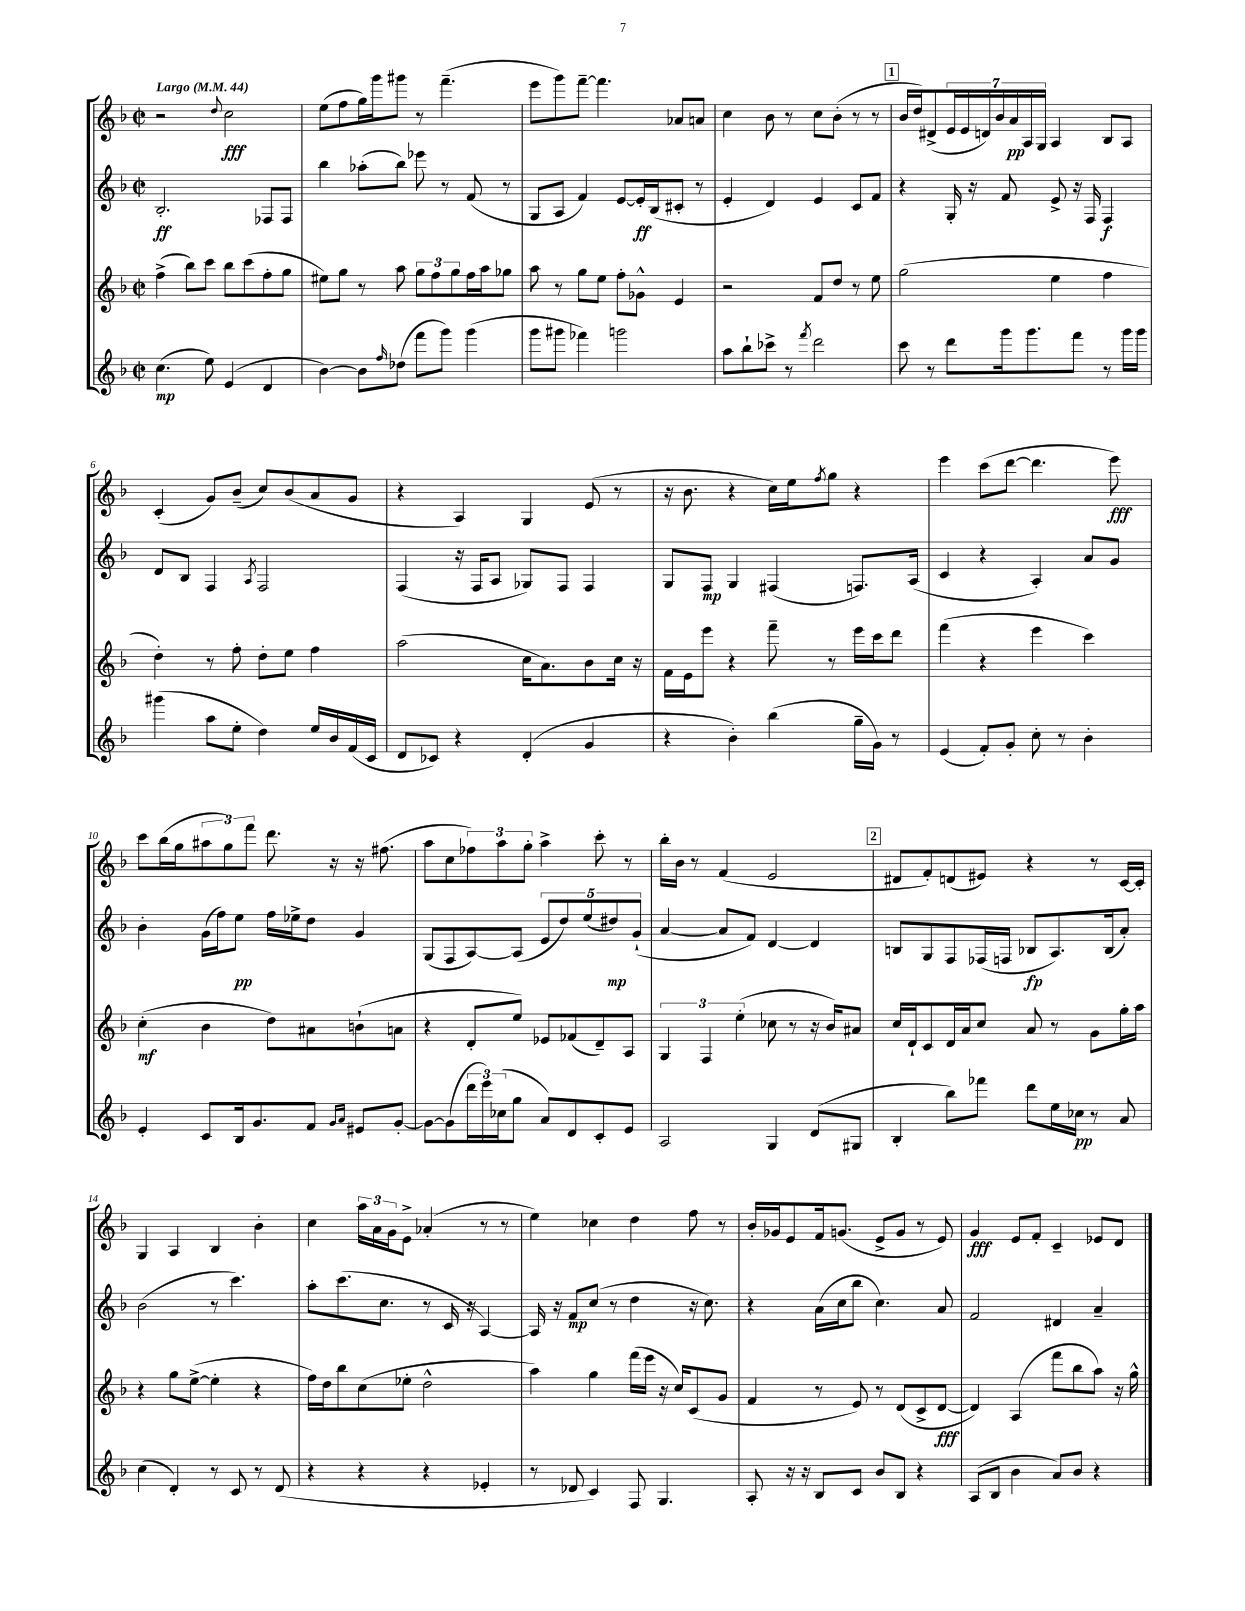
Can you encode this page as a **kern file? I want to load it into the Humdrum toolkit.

**kern	**dynam	**kern	**dynam	**kern	**dynam	**kern	**dynam
*part4	*part4	*part3	*part3	*part2	*part2	*part1	*part1
*staff4	*staff4	*staff3	*staff3	*staff2	*staff2	*staff1	*staff1
*clefG2	*	*clefG2	*	*clefG2	*	*clefG2	*
*k[b-]	*	*k[b-]	*	*k[b-]	*	*k[b-]	*
*M2/2	*	*M2/2	*	*M2/2	*	*M2/2	*
*met(c|)	*	*met(c|)	*	*met(c|)	*	*met(c|)	*
*MM44	*	*MM44	*	*MM44	*	*MM44	*
=1	=1	=1	=1	=1	=1	=1	=1
!	!	!	!	!	!	!LO:TX:a:B:t=Largo	!
(4.cc\	mp	(4ff^\	.	2.B-'/	ff	2r	.
.	.	8bb-\L)	.	.	.	.	.
8ee\)	.	8ccc\J	.	.	.	.	.
.	.	.	.	.	.	8qqdd/	.
(4e/	.	8bb-\L	.	.	.	2cc\	fff
.	.	(8ccc\	.	.	.	.	.
4d/	.	8ff'\	.	8F-X/L	.	.	.
.	.	8gg\J	.	8F-/J	.	.	.
=2	=2	=2	=2	=2	=2	=2	=2
[4b-\)	.	8ee#X\L)	.	4bb-\	.	(8ee\L	.
.	.	8gg\J	.	.	.	8ff\	.
8b-\L]	.	8r	.	(8aa-X'\L	.	16gg\L)	.
.	.	.	.	.	.	16ggg\J	.
16qqff/	.	.	.	.	.	.	.
(8dd-X\J	.	8aa\	.	8bb-\J)	.	8ggg#X\J	.
8fff\L	.	12gg\L	.	8eee-X\	.	8r	.
.	.	12ff\	.	.	.	.	.
8ggg\J)	.	.	.	8r	.	(4.fff~\	.
.	.	12gg\	.	.	.	.	.
(4ggg\	.	16ff\L	.	(8f/	.	.	.
.	.	16aa\J	.	.	.	.	.
.	.	8gg-X\J	.	8r	.	.	.
=3	=3	=3	=3	=3	=3	=3	=3
8ggg\L	.	8aa\	.	8G/L	.	8eee\L	.
8ggg#X\J	.	8r	.	8A/J	.	8ggg\)	.
4fff-X\)	.	8gg\L	.	4f/)	.	[8fff~\J	.
.	.	8ee\J	.	.	.	4.fff\]	.
2gggn\	.	8ff'\L	.	[8e/L	.	.	.
.	.	8g-X^^\J	.	16e'/L]	ff	.	.
.	.	.	.	(16B-/J	.	.	.
.	.	4e/	.	8c#X'/J	.	8a-X/L	.
.	.	.	.	8r	.	8an/J	.
=4	=4	=4	=4	=4	=4	=4	=4
8aa\L	.	2r	.	4e'/	.	4cc\	.
8bb-`\	.	.	.	.	.	.	.
8ccc-X^\J	.	.	.	4d/)	.	8b-\	.
8r	.	.	.	.	.	8r	.
8qfff/	.	.	.	.	.	.	.
2ddd\	.	8f/L	.	4e/	.	8cc\L	.
.	.	8dd/J	.	.	.	(8b-'\J	.
.	.	8r	.	8c/L	.	8r	.
.	.	8ee\	.	8f/J	.	8r	.
!!LO:REH:place=s1:t=1
=5	=5	=5	=5	=5	=5	=5	=5
8ccc\	.	(2gg\	.	4r	.	16b-/LL	.
.	.	.	.	.	.	16dd/J)	.
8r	.	.	.	.	.	(8d#X^/	.
8ddd\L	.	.	.	16G'/	.	28e/L	.
.	.	.	.	.	.	28e/	.
.	.	.	.	16r	.	.	.
.	.	.	.	.	.	28dn/)	.
.	.	.	.	.	.	28b-/	.
16ggg\k	.	.	.	8f/	.	.	.
.	.	.	.	.	.	28a/	pp
.	.	.	.	.	.	28A/	.
8.ggg\	.	.	.	.	.	.	.
.	.	.	.	.	.	28G/JJ	.
.	.	4ee\	.	8e^/	.	4A/	.
8fff\J	.	.	.	16r	.	.	.
.	.	.	.	16F/	.	.	.
8r	.	4ff\	.	4F/	f	8B-/L	.
16ggg\LL	.	.	.	.	.	8A/J	.
16ggg\JJ	.	.	.	.	.	.	.
!!LO:LB:g=z
=6	=6	=6	=6	=6	=6	=6	=6
(4ggg#X\	.	4dd'\)	.	8d/L	.	(4c'/	.
.	.	.	.	8B-/J	.	.	.
8aa\L	.	8r	.	4F/	.	8g/L)	.
8ee'\J	.	8ff'\	.	.	.	(8b-~/J	.
.	.	.	.	8qA/	.	.	.
4dd\)	.	8dd'\L	.	2F/	.	8cc/L)	.
.	.	8ee\J	.	.	.	(8b-/	.
16ee/LL	.	4ff\	.	.	.	8a/	.
16b-/	.	.	.	.	.	.	.
(16f/	.	.	.	.	.	8g/J	.
16c/JJ	.	.	.	.	.	.	.
=7	=7	=7	=7	=7	=7	=7	=7
8d/L	.	(2aa\	.	(4F/	.	4r	.
8c-X/J)	.	.	.	.	.	.	.
4r	.	.	.	16r	.	4A/)	.
.	.	.	.	16F/KL	.	.	.
.	.	.	.	8A/J	.	.	.
(4d'/	.	16cc\KL	.	8G-X/L)	.	4G/	.
.	.	8.a\)	.	.	.	.	.
.	.	.	.	8F/J	.	.	.
4g/	.	8b-\	.	4F/	.	(8e/	.
.	.	16cc\Jk	.	.	.	8r	.
.	.	16r	.	.	.	.	.
=8	=8	=8	=8	=8	=8	=8	=8
4r	.	16f\LL	.	8G/L	.	16r	.
.	.	16e\J	.	.	.	8.b-\	.
.	.	8eee\J	.	8F/J	mp	.	.
4b-'\)	.	4r	.	4G/	.	4r	.
(4bb-\	.	8fff~\	.	(4F#X/	.	16cc\LL)	.
.	.	.	.	.	.	16ee\J	.
.	.	.	.	.	.	8qff/	.
.	.	8r	.	.	.	8gg\J	.
16gg~\LL	.	16eee\LL	.	8.Fn/L)	.	4r	.
16g\JJ)	.	16ccc\J	.	.	.	.	.
8r	.	8ddd\J	.	.	.	.	.
.	.	.	.	(16A/Jk	.	.	.
=9	=9	=9	=9	=9	=9	=9	=9
(4e/	.	(4fff\	.	4c/	.	4eee\	.
8f'/L)	.	4r	.	4r	.	(8ccc\L	.
8g'/J	.	.	.	.	.	[8ddd\J	.
8cc'\	.	4eee\	.	4A'/)	.	4.ddd\]	.
8r	.	.	.	.	.	.	.
4b-'\	.	4ccc\)	.	8a/L	.	.	.
.	.	.	.	8g/J	.	8eee\)	fff
!!LO:LB:g=z
=10	=10	=10	=10	=10	=10	=10	=10
4e'/	.	(4cc'\	mf	4b-'\	.	8ccc\L	.
.	.	.	.	.	.	(16bb-\L	.
.	.	.	.	.	.	16gg\J	.
8c/L	.	4b-\	.	(16g\LL	.	12aa#X\	.
.	.	.	.	16ff\J)	.	.	.
.	.	.	.	.	.	12gg\)	.
16B-/k	.	.	.	8ee\J	pp	.	.
.	.	.	.	.	.	12fff\J	.
8.g/	.	.	.	.	.	.	.
.	.	8dd\L)	.	16ff\LL	.	8.ddd\	.
.	.	.	.	16ee-X^\J	.	.	.
8f/J	.	8a#X\	.	8dd\J	.	.	.
.	.	.	.	.	.	16r	.
16qqg/LL	.	.	.	.	.	.	.
16qqa/JJ	.	.	.	.	.	.	.
8e#X/L	.	(8bn`\	.	4g/	.	16r	.
.	.	.	.	.	.	(8.ff#X\	.
[8g'/J	.	8an\J	.	.	.	.	.
=11	=11	=11	=11	=11	=11	=11	=11
8g\L_	.	4r	.	(8G/L	.	8aa\L	.
(8g\]	.	.	.	8F/	.	8cc\	.
24ddd\L	.	8d'/L	.	[8A/)	.	12ff-X\)	.
24eee\)	.	.	.	.	.	.	.
(24cc-X\J	.	.	.	.	.	12aa\	.
8gg\J	.	8ee/J)	.	(8A/J]	.	.	.
.	.	.	.	.	.	12gg'\J	.
8a/L)	.	8e-X/L	.	10e/L	.	4aa^\	.
.	.	.	.	10dd/)	.	.	.
8d/	.	(8f-X/	.	.	.	.	.
.	.	.	.	(10ee/	.	.	.
8c'/	.	8d~/)	.	.	.	8ccc'\	.
.	.	.	.	10dd#X/)	mp	.	.
8e/J	.	8A/J	.	.	.	8r	.
.	.	.	.	(10g`/J	.	.	.
=12	=12	=12	=12	=12	=12	=12	=12
2A/	.	6G/	.	[4a/	.	16bb-'\LL	.
.	.	.	.	.	.	16b-\JJ	.
.	.	.	.	.	.	8r	.
.	.	6F/	.	.	.	.	.
.	.	.	.	8a/L]	.	(4f/	.
.	.	(6ee'\	.	.	.	.	.
.	.	.	.	8f/J)	.	.	.
4G/	.	8cc-X\	.	[4d/	.	2e/	.
.	.	8r	.	.	.	.	.
(8d/L	.	16r	.	4d/]	.	.	.
.	.	16b-/KL)	.	.	.	.	.
8G#X/J	.	8a#X/J	.	.	.	.	.
!!LO:REH:place=s1:t=2
=13	=13	=13	=13	=13	=13	=13	=13
4B-'/	.	16cc/LL	.	8Bn/L	.	8d#X/L	.
.	.	16d`/J	.	.	.	.	.
.	.	8c/	.	8G/	.	8f'/)	.
8bb-\L)	.	16d/L	.	8F/	.	(8dn/	.
.	.	16a/J	.	.	.	.	.
8fff-X\J	.	8cc/J	.	(16F-X/L	.	8e#X/J)	.
.	.	.	.	16Fn/JJ	.	.	.
8ddd\L	.	8a/	.	8B-X/L	fp	4r	.
16ee\L	.	8r	.	8.A/)	.	.	.
16cc-X\JJ	pp	.	.	.	.	.	.
8r	.	8g\L	.	.	.	8r	.
.	.	.	.	(16B-/k	.	.	.
8a/	.	16gg'\L	.	8a'/J)	.	[16c/LL	.
.	.	16aa\JJ	.	.	.	16c'/JJ]	.
!!LO:LB:g=z
=14	=14	=14	=14	=14	=14	=14	=14
(4cc\	.	4r	.	(2b-\	.	4G/	.
4d'/)	.	8gg\L	.	.	.	4A/	.
.	.	([8ee^\J	.	.	.	.	.
8r	.	4ee'\]	.	8r	.	4B-/	.
8c/	.	.	.	4.ccc\)	.	.	.
8r	.	4r	.	.	.	4b-'\	.
(8d/	.	.	.	.	.	.	.
=15	=15	=15	=15	=15	=15	=15	=15
4r	.	16ff\LL)	.	8aa'\L	.	4cc\	.
.	.	16dd\J	.	.	.	.	.
.	.	8bb-\	.	(8.ccc\	.	.	.
4r	.	(8cc\	.	.	.	24aa\LL	.
.	.	.	.	.	.	24a\	.
.	.	.	.	8.cc\J	.	.	.
.	.	.	.	.	.	24g\J	.
.	.	8ee-X'\J	.	.	.	8e^\J	.
4r	.	2dd^^\	.	8r	.	(4a-X'/	.
.	.	.	.	16c/	.	.	.
.	.	.	.	16r	.	.	.
4e-X'/	.	.	.	[4A/)	.	8r	.
.	.	.	.	.	.	8r	.
=16	=16	=16	=16	=16	=16	=16	=16
8r	.	4aa\)	.	16A/]	.	4ee\)	.
.	.	.	.	16r	.	.	.
8d-X/	.	.	.	8f/L	mp	.	.
4c/)	.	4gg\	.	(8cc/J	.	4cc-X\	.
.	.	.	.	8r	.	.	.
8F/	.	(16fff\LL	.	4dd\	.	4dd\	.
.	.	16eee\JJ	.	.	.	.	.
4.G/	.	16r	.	.	.	.	.
.	.	16cc/KL)	.	.	.	.	.
.	.	(8c/	.	16r	.	8ff\	.
.	.	.	.	8.cc\)	.	.	.
.	.	8g/J	.	.	.	8r	.
=17	=17	=17	=17	=17	=17	=17	=17
8A'/	.	4f/	.	4r	.	16b-'/LL	.
.	.	.	.	.	.	16g-X/J	.
16r	.	.	.	.	.	8e/	.
16r	.	.	.	.	.	.	.
8B-/L	.	8r	.	(16a\LL	.	16f/k	.
.	.	.	.	16cc\J	.	(8.gn/J	.
8c/J	.	8e/)	.	8bb-\J	.	.	.
8b-/L	.	8r	.	4.cc\)	.	8e^/L	.
8B-/J	.	(8d/L	.	.	.	8g/J	.
4r	.	8c^/	.	.	.	8r	.
.	.	[8d/J	fff	8a/	.	8e/)	.
=18	=18	=18	=18	=18	=18	=18	=18
(8A/L	.	4d/])	.	2f/	.	4g/	fff
8B-/J	.	.	.	.	.	.	.
4b-\	.	(4A/	.	.	.	8e/L	.
.	.	.	.	.	.	8f'/J	.
8a/L)	.	8fff\L	.	4d#X/	.	4c~/	.
8b-/J	.	8bb-\	.	.	.	.	.
4r	.	8aa\J)	.	4a~/	.	8e-X/L	.
.	.	16r	.	.	.	8d/J	.
.	.	16gg^^\	.	.	.	.	.
==	==	==	==	==	==	==	==
*-	*-	*-	*-	*-	*-	*-	*-
